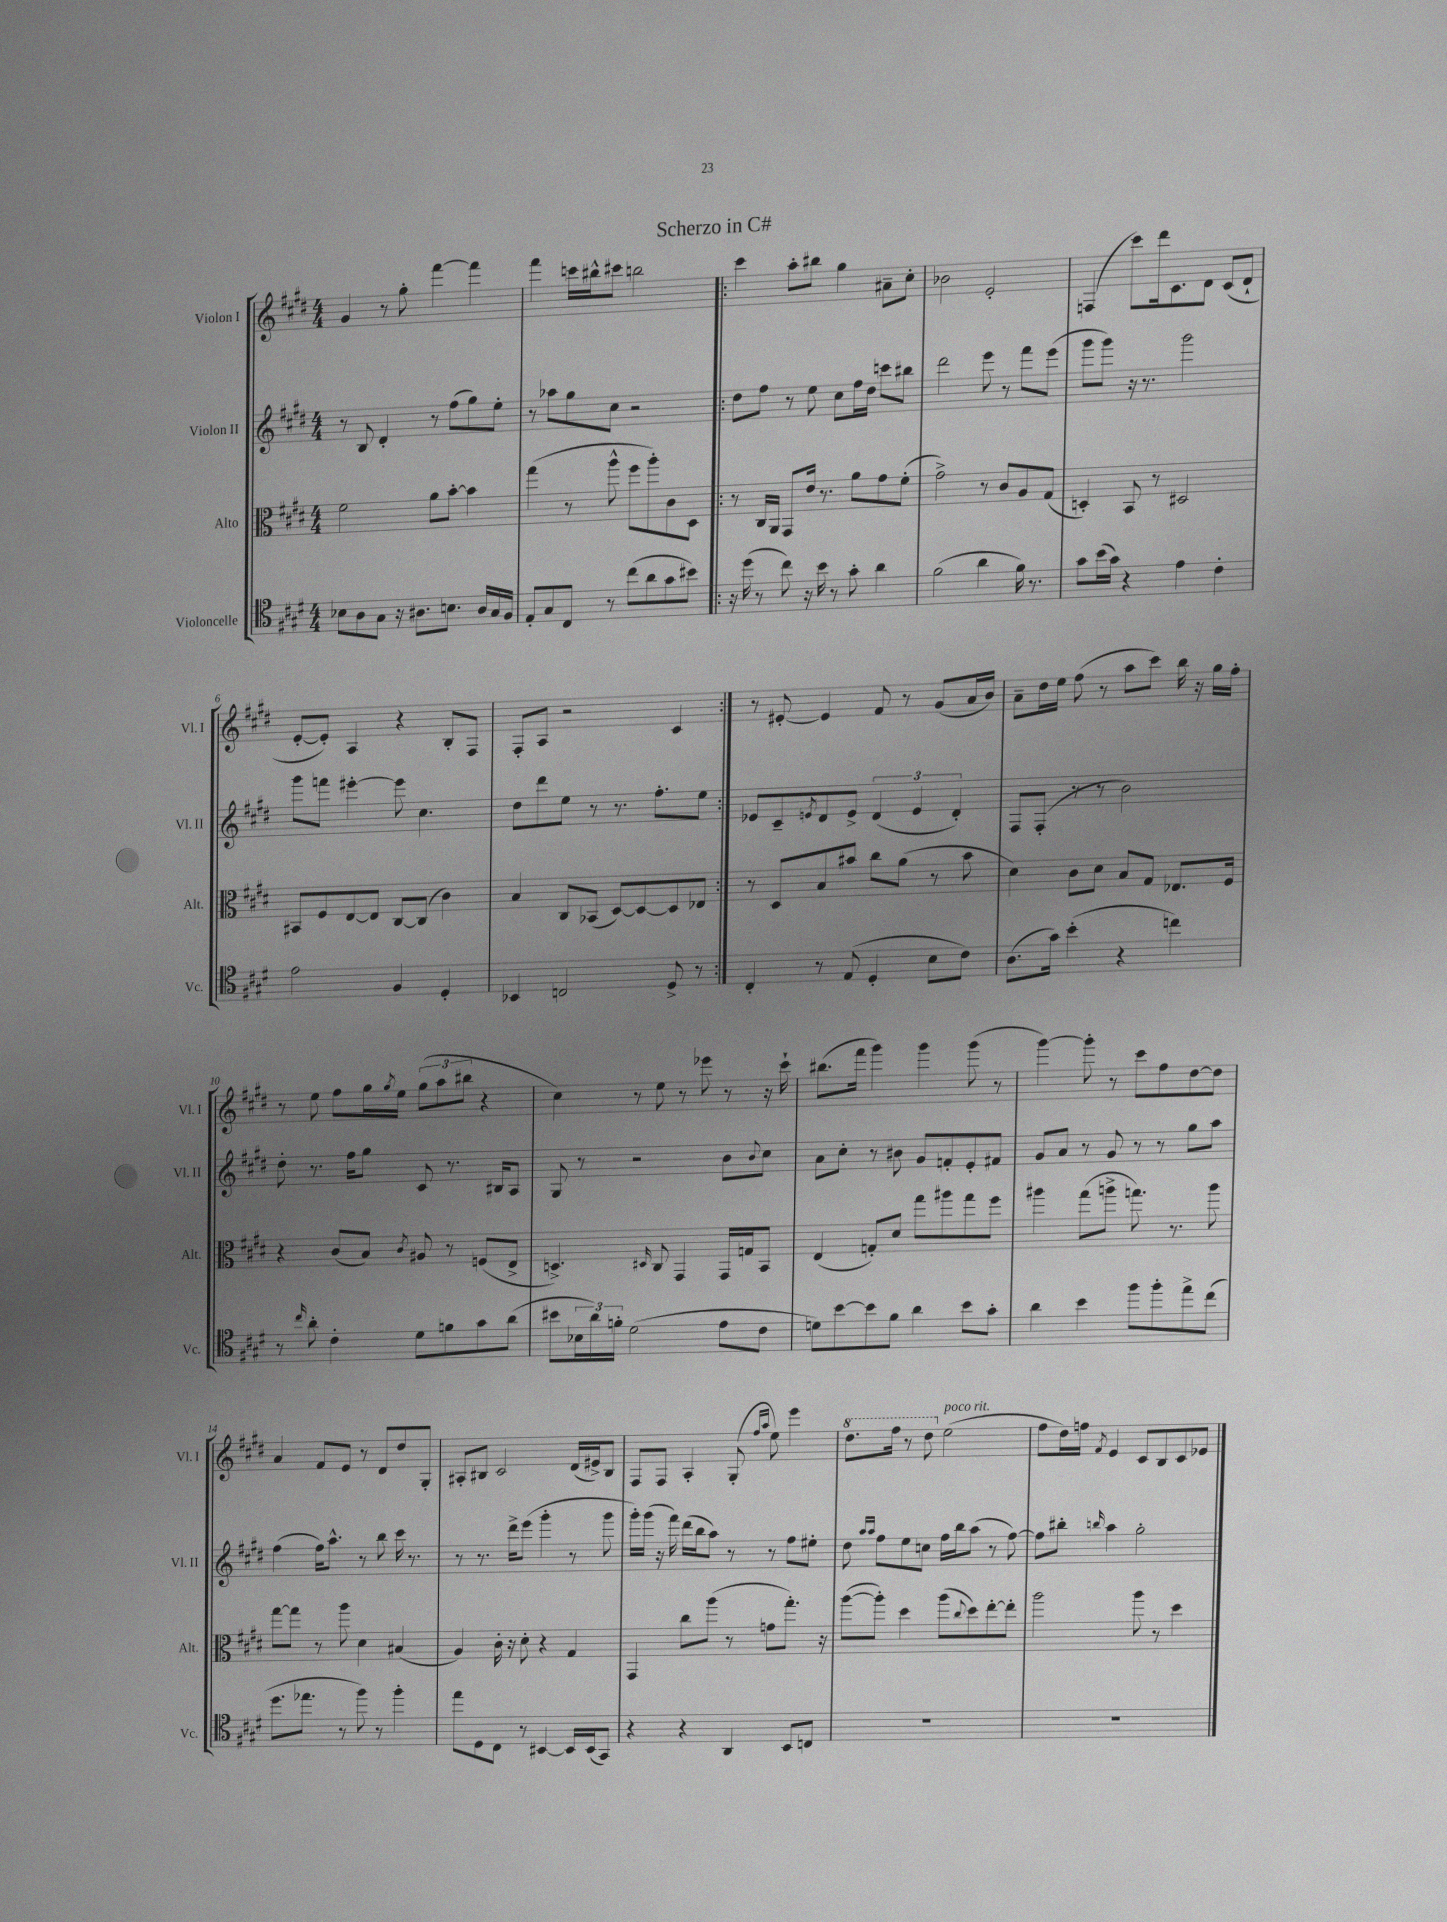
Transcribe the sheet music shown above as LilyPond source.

\header { title = "Scherzo in C#" }
<<
\new StaffGroup <<
\new Staff = "s0" \with { instrumentName = "Violon I" shortInstrumentName = "Vl. I" } {
    \clef treble \key e \major \numericTimeSignature \time 4/4
    gis'4 r8 gis''8-. fis'''4~ fis'''4 |
    fis'''4 c'''16 bis''16-^ cis'''8 b''2 |
    \repeat volta 2 { cis'''4 a''8-. bis''8 gis''4 ais'8-- cis''8-. |
    bes'2 e'2-. |
    f4( cis'''8) dis'''16 cis'8. dis'8 cis'8( dis'8-! |
    e'8~-. e'8-.) a4 r4 b8-. fis8 |
    fis8-. a8 r2 cis'4 | }
    r8 eis'8~-. eis'4 fis'8 r8 gis'8( a'16 b'16) |
    a'8-- dis''16 e''16 fis''8( r8 a''8 cis'''8) b''16 r16 gis''16 fis''16-. |
    r8 e''8 fis''8 gis''16 \acciaccatura { gis''8 } e''16 \tuplet 3/2 { gis''8( a''8 bis''8 } r4 |
    cis''4) r8 e''8 r8 ees'''8 r8 r16 cis'''16-! |
    bis''8.( fis'''16 gis'''4) gis'''4 gis'''8( r8 |
    gis'''4~) gis'''8-. r8 cis'''8 fis''8 dis''8~ dis''8 |
    a'4 fis'8 e'8 r8 dis'8 dis''8 gis8-. |
    ais8-. bis8 cis'2 dis'16( eis'16->) bis8 |
    fis8 fis8 a4-. gis8-.( \grace { fis''16 a''16 } e''8) e'''4 |
    \ottava #1 dis'''8. fis'''16 r8 dis'''8 \ottava #0 e''2^\markup { \italic "poco rit." }( |
    fis''8 dis''16) f''16 \acciaccatura { fis'8 } e'4 cis'8 b8 cis'8 ees'8 \bar "|." |
}
\new Staff = "s1" \with { instrumentName = "Violon II" shortInstrumentName = "Vl. II" } {
    \clef treble \key e \major \numericTimeSignature \time 4/4
    r8 b8 dis'4-. r8 fis''8( gis''8) e''8-. |
    r8 aes''8 gis''8 cis''8 r2 |
    \repeat volta 2 { dis''8 fis''8 r8 e''8 cis''8 fis''16 dis''16 c'''8 bis''8 |
    dis'''2 e'''8 r8 fis'''8 e'''8( |
    gis'''8 gis'''8) r16 r8. gis'''2 |
    gis'''8 f'''8 eis'''4~-. eis'''8 cis''4. |
    dis''8 dis'''8 e''8 r8 r8. fis''8.-. e''8 | }
    ees'8 cis'8-- \acciaccatura { e'8 } dis'8 e'8-> \tuplet 3/2 { dis'4( e'4 dis'4-.) } |
    fis8 fis8-.( r8 r8 b'2) |
    dis''8-. r8. fis''16 gis''8 cis'8 r8. bis16 a8 |
    gis8 r8 r2 b'8 \appoggiatura { b'8 } cis''8 |
    a'8 cis''8-. r8 bis'8 gis'8 f'8-. e'8-. fis'8 |
    gis'8 a'8 r8 gis'8 r8 r8 gis''8 a''8 |
    fis''4( fis''16) a''8.-^ r8 b''8 cis'''16 r8. |
    r8 r8. dis'''16-> e'''8( gis'''4-. r8 gis'''8 |
    gis'''16-.) gis'''16( r16 fis'''16) dis'''16( b''16 a''8) r8 r8 fis''8 eis''8-. |
    dis''8 \grace { a''16 a''16 } fis''8 e''8 c''8 fis''16 b''16 a''8( r8 fis''8~) |
    fis''8 bis''8-. \grace { b''16 } a''4 gis''2-. \bar "|." |
}
\new Staff = "s2" \with { instrumentName = "Alto" shortInstrumentName = "Alt." } {
    \clef alto \key e \major \numericTimeSignature \time 4/4
    fis'2 a'8 b'8~-. b'4 |
    gis''4( r8 a''8-^ fis''8 a''8-.) cis'8 dis8 |
    \repeat volta 2 { r8 cis16 a,16 gis,8 e'16 r8. a'8 gis'8 fis'8-.( |
    gis'2->) r8 cis'8 a8 gis8( |
    d4-.) b,8 r8 dis2 |
    bis,8 fis8 e8~ e8 cis8~ cis8( cis'4) |
    b4 cis8 bes,8( dis8~) dis8~ dis8 ees8 | }
    r8 dis8 b8 bis'8 cis''8 a'8( r8 bis'8 |
    dis'4) cis'8 dis'8 b8 gis8 ees8. fis16 |
    r4 cis'8( b8) \acciaccatura { cis'8 } ais8 r8 f8( e8-> |
    d4.->) \grace { dis16 } cis8 gis,4 gis,16 g16 b,8 |
    e4( g8-.) dis'8 gis''8 ais''8 gis''8 fis''8 |
    ais''4 gis''8( a''8-> g''8.) r8. a''8 |
    gis''8~ gis''8 r8 a''8 dis'4 bis4( |
    a4) cis'16-. r16 dis'8-. r4 gis4 |
    gis,4 cis''8 a''8( r8 g'8 gis''8.-.) r16 |
    a''8~( a''8-.) dis''4 a''8( \appoggiatura { cis''8 } dis''8) e''8~-. e''8-. |
    a''2 a''8 r8 dis''4 \bar "|." |
}
\new Staff = "s3" \with { instrumentName = "Violoncelle" shortInstrumentName = "Vc." } {
    \clef tenor \key e \major \numericTimeSignature \time 4/4
    bes8 a8 gis8 r16 ais8. b8. ais16 gis16 fis16 |
    e8-. gis8 cis8 r8 cis''8( a'8 gis'8 bis'8) |
    \repeat volta 2 { r16 dis''16( r8 cis''8) r16 b'16 r8 gis'8-. a'4 |
    fis'2( a'4 fis'16) r8. |
    gis'8 b'16( gis'16) r4 e'4 cis'4-. |
    e'2 fis4 dis4-. |
    bes,4 c2 dis8-> r8 | }
    cis4-. r8 e8( dis4-. b8 cis'8) |
    a8.( gis'16) b'4-.( r4 c''4) |
    r8 \grace { cis''16 } a'8-. cis'4-. dis'8 f'8 gis'8 a'8( |
    bis'8 \tuplet 3/2 { bes16 a'16) f'16-. } dis'2( e'8 cis'8 |
    d'8) b'8~ b'8 fis'8 a'4 b'8 gis'8-. |
    a'4 b'4 fis''8 fis''8-. e''8-> cis''8( |
    dis''8. ees''8. r8 fis''8) r8 fis''4-. |
    e''8 dis8 cis8 r8 bis,4~ bis,16 bis,16( gis,8) |
    r4 r4 a,4 b,8 c8 |
    R1 |
    R1 \bar "|." |
}
>>
>>
